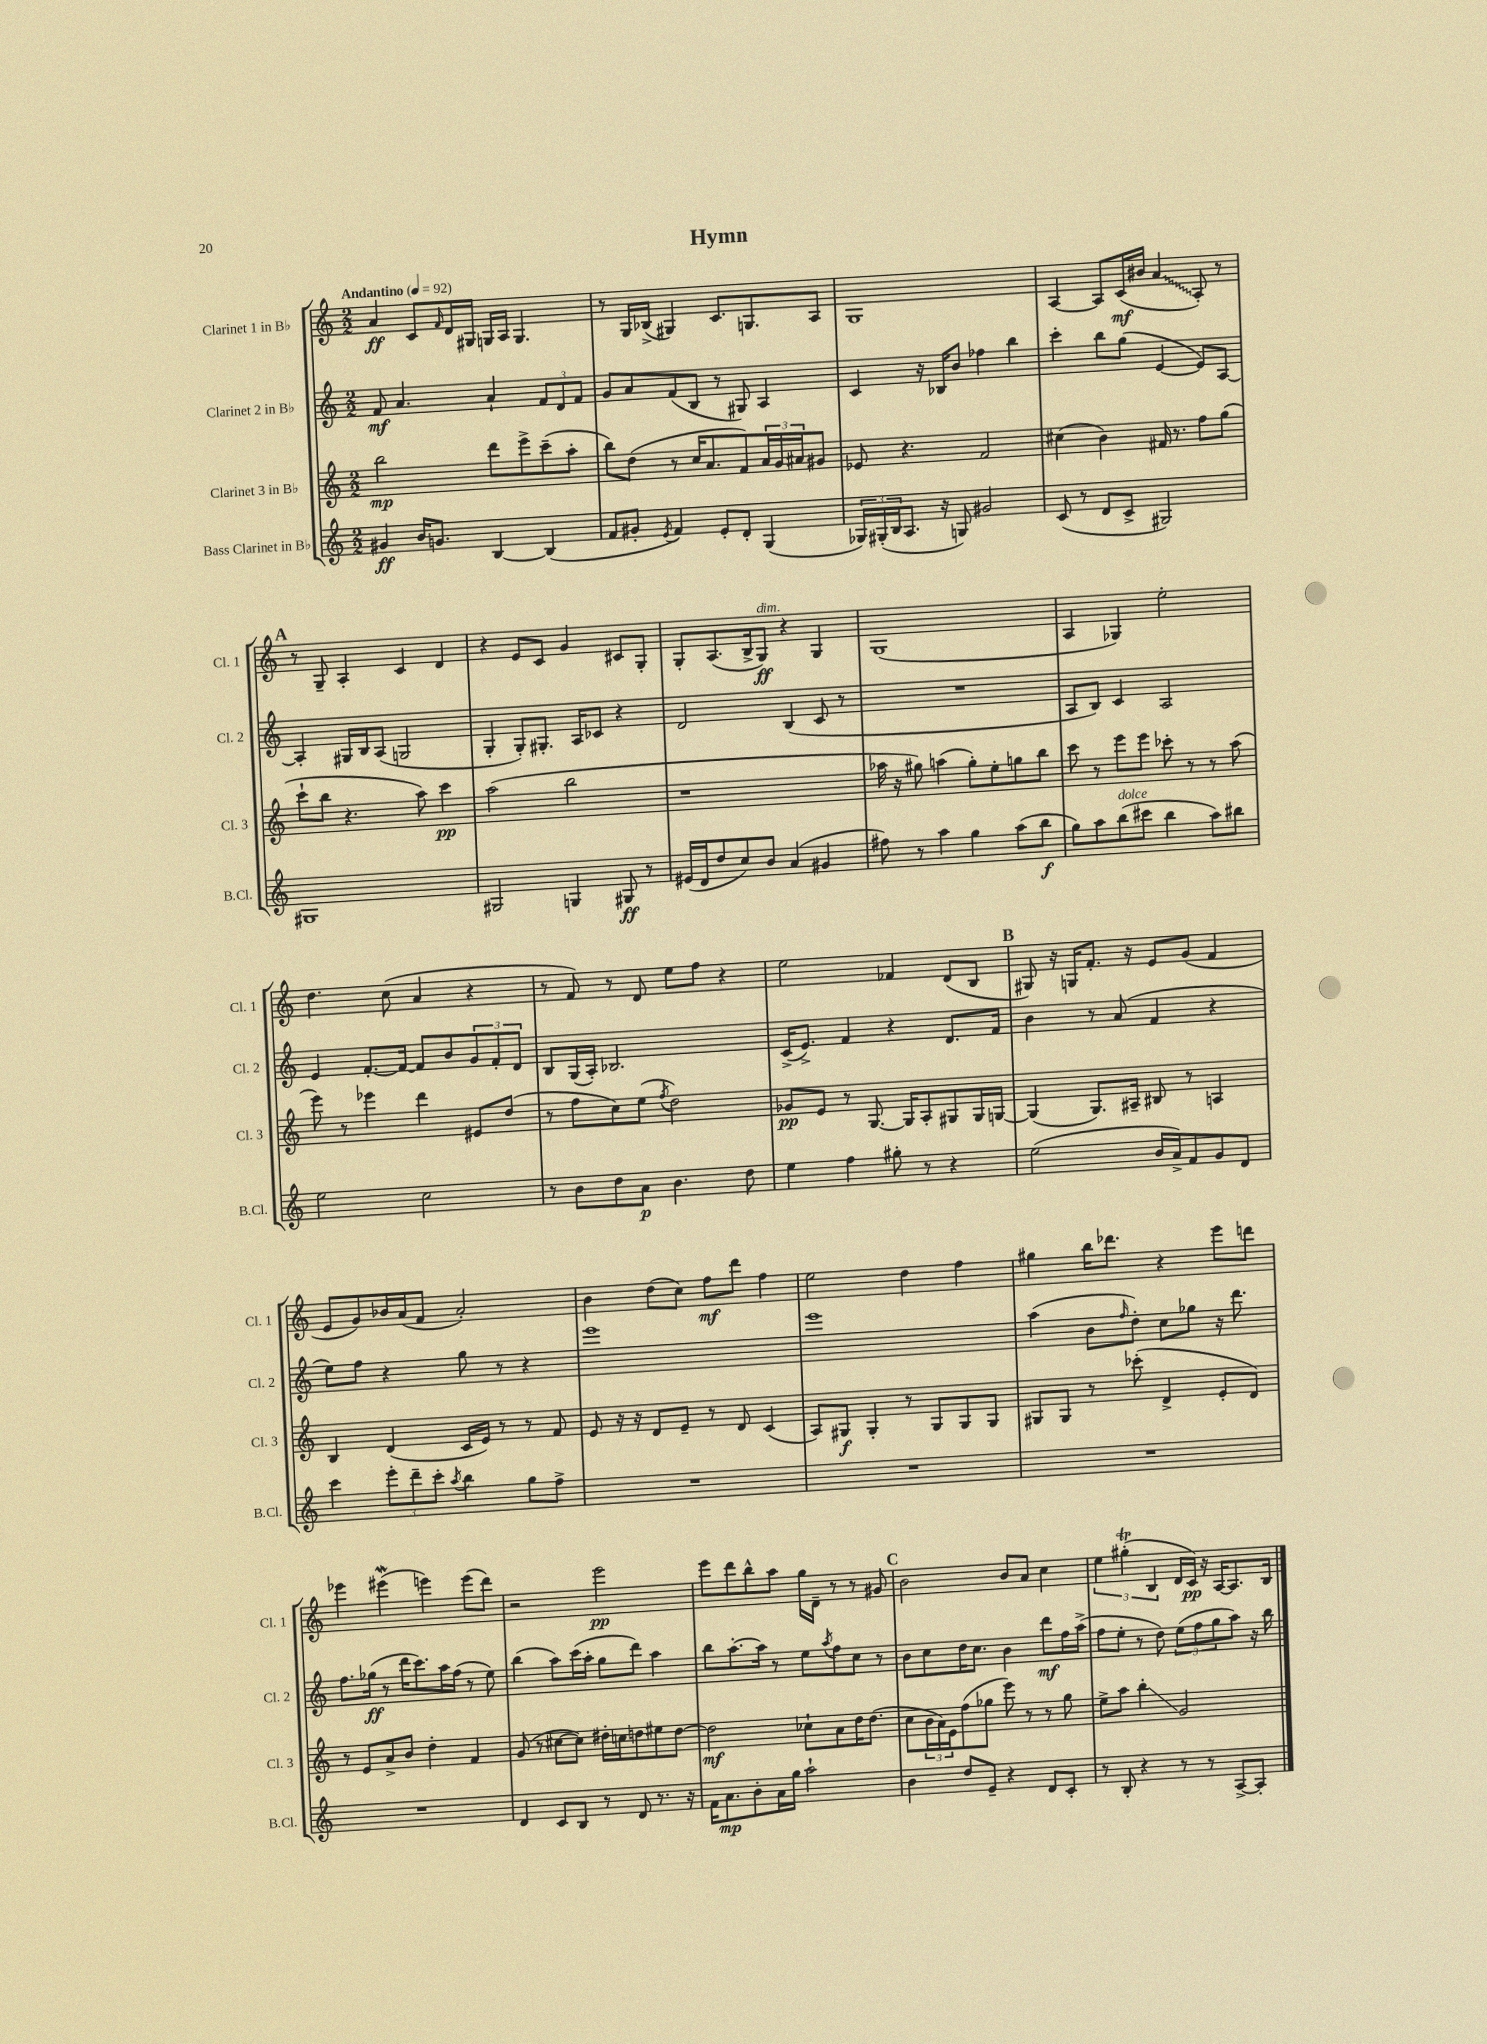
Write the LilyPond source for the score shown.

\header { title = "Hymn" }
<<
\new StaffGroup <<
\new Staff = "s0" \with { instrumentName = "Clarinet 1 in Bb" shortInstrumentName = "Cl. 1" } {
    \clef treble \key c \major \numericTimeSignature \time 2/2 \tempo "Andantino" 4 = 92
    a'4\ff c'8 \grace { f'16 } d'16 gis16 g16 a16 g4. |
    r8 g16 bes16->( gis4) c'8. g8. a8 |
    g1 |
    a4~ a8 c'16\mf( bis'16 \once \override Glissando.style = #'zigzag a'4\glissando a8-.) r8 |
    \mark \markup { \bold "A" } r8 g8-- a4-. c'4 d'4 |
    r4 e'8 c'8 g'4 cis'8 g8-. |
    g8-. a8.( b16-> g8\ff^\markup { \italic "dim." }) r4 g4 |
    g1( |
    a4 ges4) e''2-. |
    d''4. c''8( a'4 r4 |
    r8 f'8) r8 d'8 e''8 f''8 r4 |
    e''2 fes'4 d'8( b8 |
    \mark \markup { \bold "B" } gis8) r16 g16 f'8.-. r16 e'8 g'8( f'4 |
    e'8 g'8) bes'16 a'16( f'8 a'2-.) |
    b'4 d''8( c''8) f''8\mf d'''8 f''4 |
    e''2 d''4 f''4 |
    gis''4 b''16 des'''8. r4 e'''8 d'''8 |
    ees'''4 eis'''4\mordent( e'''4) e'''8( d'''8) |
    r2 e'''2\pp |
    e'''8 d'''8 b''8-^ a''8 g''16 d'16-- r8 r8 gis'8 |
    \mark \markup { \bold "C" } b'2 b'8 a'8 c''4 |
    \tuplet 3/2 { e''4 gis''4-.\trill( b4 } d'16 c'16\pp) r16 a16~ a8. b16 \bar "|." |
}
\new Staff = "s1" \with { instrumentName = "Clarinet 2 in Bb" shortInstrumentName = "Cl. 2" } {
    \clef treble \key c \major \numericTimeSignature \time 2/2
    f'8\mf a'4. a'4-! \tuplet 3/2 { f'8 d'8 f'8 } |
    g'8 a'8 f'8( b8 r8 gis8) a4 |
    c'4 r16 bes16 b'8 fes''4 b''4 |
    c'''4-. b''8 g''8( e'4~ e'8) a8~ |
    \mark \markup { \bold "A" } a4-. gis16 b16 a8( g2 |
    g4-. g8-.) gis8.-. a16 ces'8 r4 |
    d'2 b4( c'8 r8 |
    R1 |
    a8 b8) c'4 a2 |
    e'4 f'8.~-. f'16~ f'8 b'8 \tuplet 3/2 { g'8 f'8-. d'8 } |
    b8 g16( a16-.) bes2. |
    c'16->( e'8.->) f'4 r4 d'8. f'16 |
    \mark \markup { \bold "B" } b'4 r8 a'8( f'4 r4 |
    e''8) f''8 r4 g''8 r8 r4 |
    e'''1 |
    e'''1 |
    a''4( b'8 \grace { f''16 } d''8-.) c''8 ges''8 r16 d'''8. |
    f''8. ges''16\ff( r8 d'''16 c'''8.) a''16 f''16( r8 e''8) |
    b''4( a''8) c'''16( a''16-. g''8 d'''8) a''4 |
    b''8 a''8.~-. a''16 r8 e''8 \acciaccatura { a''8 } f''8 c''8 r8 |
    \mark \markup { \bold "C" } b'8 c''8 d''16 c''8. b'4 d'''8\mf f''16 a''16->( |
    f''8 e''8-. r8 d''8) \tuplet 3/2 { e''8( f''8 g''8 } a''8) r16 b''16 \bar "|." |
}
\new Staff = "s2" \with { instrumentName = "Clarinet 3 in Bb" shortInstrumentName = "Cl. 3" } {
    \clef treble \key c \major \numericTimeSignature \time 2/2
    b''2\mp d'''8 e'''8-> c'''8--( a''8-. |
    b''8) d''8( r8 c''16 a'8. f'8) \tuplet 3/2 { a'16 g'16 ais'16 } gis'8 |
    ees'8 r4. f'2 |
    cis''4( b'4) fis'16 r8. f''8 g''8( |
    \mark \markup { \bold "A" } c'''8-! b''8 r4. a''8) c'''4\pp |
    a''2( b''2 |
    r1 |
    aes''16 r16 gis''8) a''4( gis''8-.) e''8-. g''8 b''8 |
    c'''8 r8 e'''8 e'''8 ces'''8-. r8 r8 a''8( |
    e'''8) r8 ees'''4 d'''4 eis'8 d''8( |
    r8 f''8 c''8) e''8( \acciaccatura { f''8 } d''2) |
    ges'8\pp e'8 r8 g8.~ g16 a8-. gis8 gis16 g16~ |
    \mark \markup { \bold "B" } g4( g8.) ais16-- bis8 r8 a4 |
    b4 d'4( c'16 e'16) r8 r8 f'8 |
    e'8 r16 r16 d'8 e'8-- r8 d'8 c'4( |
    a8) gis8\f gis4-. r8 gis8 gis8 gis8 |
    gis8 gis8 r8 ces'''8-.( d'4-> e'8-. d'8) |
    r8 e'8 a'8-> b'8 d''4-. f'4 |
    g'8( r8 cis''8~ cis''8) dis''16-. c''16 d''8 eis''8 d''8~ |
    d''2\mf ces''8-! a'8 d''16 d''8.( |
    \mark \markup { \bold "C" } c''8 \tuplet 3/2 { b'16 a'16) e'16 } f''8( ges''8 e'''8) r8 r8 ges''8 |
    e''8-> a''8 b''4-.\glissando g'2 \bar "|." |
}
\new Staff = "s3" \with { instrumentName = "Bass Clarinet in Bb" shortInstrumentName = "B.Cl." } {
    \clef treble \key c \major \numericTimeSignature \time 2/2
    gis'4\ff b'16 g'8. b4~ b4( |
    f'8 gis'8-. \acciaccatura { e'8 } f'4) e'8-. d'8-. g4( |
    \tuplet 3/2 { ges16) gis16-.( b16 } a8. r16 g8) gis'2 |
    c'8( r8 d'8 c'8-> gis2) |
    \mark \markup { \bold "A" } gis1 |
    gis2 g4 gis8\ff r8 |
    eis'16( d'16 d''8 c''8) b'8 a'4( gis'4 |
    fis''8) r8 a''4 g''4 a''8( b''8\f |
    g''8) a''8 b''8^\markup { \italic "dolce" }( cis'''8 b''4 a''8) bis''8 |
    e''2 c''2 |
    r8 b'8 d''8 a'8\p b'4. d''8 |
    e''4 f''4 gis''8-. r8 r4 |
    \mark \markup { \bold "B" } e''2( b'16 a'16->) f'8 g'8 d'8 |
    c'''4 \tuplet 3/2 { e'''8-. d'''8-- c'''8-. } \acciaccatura { a''8 } b''4 g''8 f''8-> |
    R1 |
    R1 |
    R1 |
    R1 |
    d'4 c'8 b8 r8 d'8 r8. r16 |
    f'16 a'8.\mp b'8-. a'16 g''16 a''2-! |
    \mark \markup { \bold "C" } b'4 d''8 e'8-- r4 d'8 c'8-. |
    r8 b8-. r4 r8 r8 a8~-> a8-. \bar "|." |
}
>>
>>
\layout { \context { \Score \remove "Bar_number_engraver" } }
